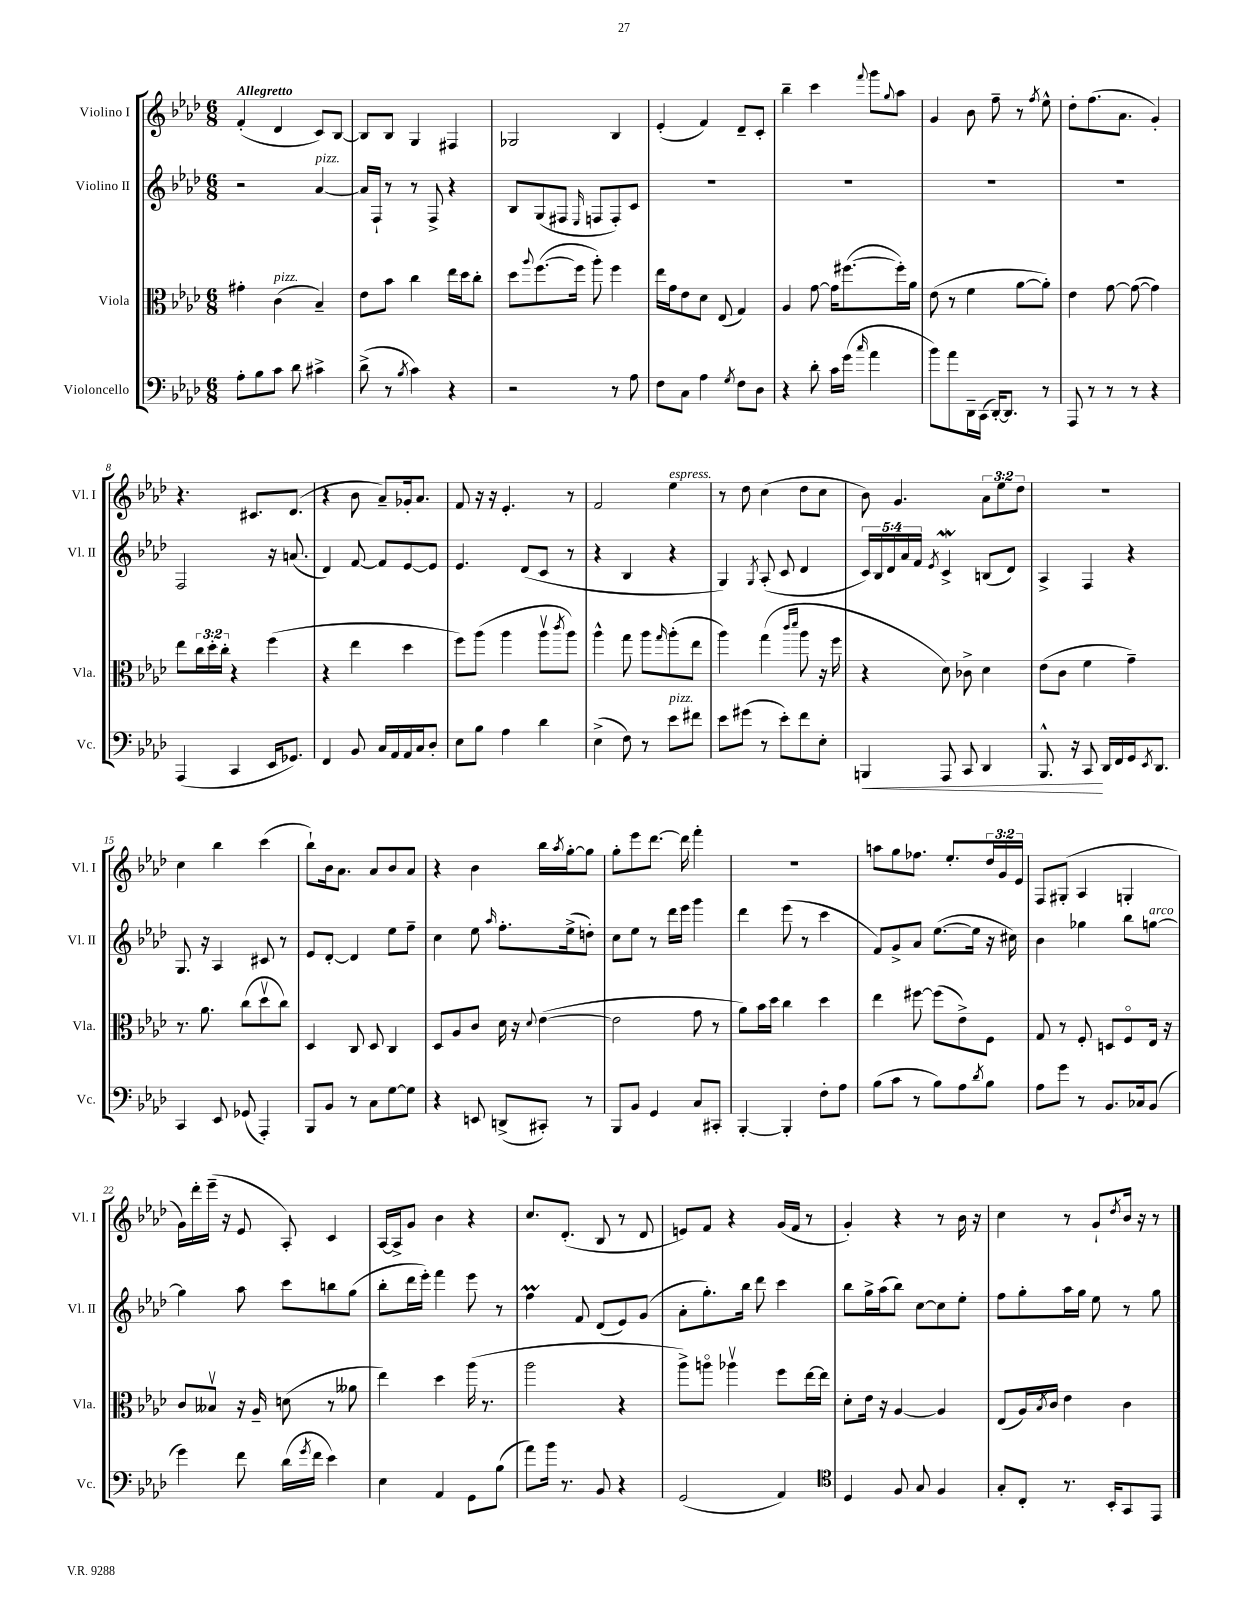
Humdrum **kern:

**kern	**kern	**kern	**kern
*staff4	*staff3	*staff2	*staff1
*clefF4	*clefC3	*clefG2	*clefG2
*k[b-e-a-d-]	*k[b-e-a-d-]	*k[b-e-a-d-]	*k[b-e-a-d-]
*M6/8	*M6/8	*M6/8	*M6/8
8A-'	4g#'	2r	(4f'
8B-	.	.	.
8c	(4c	.	4d-
8d-	.	.	.
4c#^	4B-~)	[4a-	8c)
.	.	.	[8B-
=	=	=	=
(8d-^	8e-	16a-]	8B-]
.	.	16F`	.
8r	8b-	8r	8B-
8qB-	.	.	.
4c)	4cc	8r	4G
.	.	8F^	.
4r	16ee-	4r	4F#
.	16dd-	.	.
.	8cc'	.	.
=	=	=	=
2r	8dd-	8B-	2G-
.	8qqaa-	.	.
.	([8.ff	(8G	.
.	.	8F#	.
.	16ff]	.	.
.	.	16qqE-	.
.	8aa-')	8F	.
8r	4ff	8F')	4B-
8A-	.	8c	.
=	=	=	=
8F	16ee-	2.r	(4e-'
.	16g	.	.
8C	8e-	.	.
4A-	8d-	.	4f)
.	(8E-	.	.
8qG	.	.	.
8F	4G)	.	8d-~
8D-	.	.	8c'
=	=	=	=
4r	4A-	2.r	4bb-~
8d-'	[8g	.	4ccc
16c	16g]	.	.
(16g	([8.ff#	.	.
16qqcc	.	.	8qqfff
4a-	.	.	8ggg
.	.	.	8qqgg
.	16ff#'])	.	8aa-
.	16a-	.	.
=	=	=	=
8b-)	(8e-	2.r	4g
8a-	8r	.	.
16DD-~	4f	.	8b-
(16CC	.	.	.
[16DD-')	.	.	8ff~
8.DD-]	.	.	.
.	[8a-	.	8r
.	.	.	8qff
8r	8a-'])	.	8ee-^^
=	=	=	=
8AAA-	4e-	2.r	8dd-'
8r	.	.	(8.ff
8r	[8g	.	.
.	.	.	8.a-
8r	(8g_	.	.
4r	4g])	.	4g')
=	=	=	=
(4AAA-	8ee-	2F	4.r
.	24cc	.	.
.	24dd-'	.	.
.	24cc'	.	.
4CC	4r	.	.
.	.	.	8.c#
16EE-	(4ff	16r	.
8.GG-)	.	(8.a	(8.d-
=	=	=	=
4FF	4r	4d-)	4r
8BB-	4ee-	[8f	8b-
16C	.	8f]	8a-~)
16AA-	.	.	.
16AA-	4dd-	[8e-	16g-'
16C	.	.	8.a-
8D-'	.	8e-]	.
=	=	=	=
8E-	8ff)	4.e-	8f
8B-	(8aa-	.	16r
.	.	.	16r
4A-	4aa-	.	4.e-'
.	.	(8d-	.
4d-	8aa-v	8c	.
.	8qccc	.	.
.	8aa-)	8r	8r
=	=	=	=
(4E-^	4aa-^^	4r	2f
8F)	8gg	4B-	.
8r	8aa-	.	.
.	16qqgg	.	.
8e-	(8aa-'	4r	4ee-
8f#	8ee-	.	.
=	=	=	=
8e-	4aa-)	4G)	8r
(8g#	.	.	8dd-
.	.	8qG	.
8r	(4gg	(8A-'	(4cc
8e-')	.	8c	.
.	16qqccc	.	.
.	16qqddd-	.	.
8f	8aa-	4d-	8dd-
8E-'	16r	.	8cc
.	16ff	.	.
=	=	=	=
4BBB	4r	20c)	8b-)
.	.	20B-	.
.	.	20d-	.
.	.	.	4.g
.	.	20a-	.
.	.	20f	.
.	.	8qe-	.
8AAA-	8d-)	4c^	.
8CC	8c-^	.	.
4DD-	4d-	(8B	12a-
.	.	.	12ee-
.	.	8d-)	.
.	.	.	12dd-
=	=	=	=
8.BBB-^^	(8e-	4A-^	2.r
.	8c	.	.
16r	.	.	.
8CC	4f	4F	.
16DD-	.	.	.
16FF	.	.	.
16GG	4g~)	4r	.
8qEE-	.	.	.
8.DD-	.	.	.
=	=	=	=
4CC	8.r	8.G	4cc
.	8.a-	16r	.
8EE-	.	4A-	4bb-
(8GG-	(8cc	.	.
4AAA-')	8dd-v	8c#	(4ccc
.	8cc)	8r	.
=	=	=	=
8BBB-	4D-	8e-	8bb-`)
8BB-	.	[8d-'	16b-
.	.	.	8.a-
8r	8C	4d-]	.
8C	8D-	.	8a-
[8G	4C	8ee-	8b-
8G]	.	8ff~	8a-
=	=	=	=
4r	8D-	4cc	4r
.	8A-	.	.
8EE	8c	8ee-	4b-
.	.	16qqaa-	.
(8DD^	16d-	8.ff'	.
.	16r	.	.
.	8qqd-	.	.
8CC#')	([4e-	.	16bb-
.	.	.	8qaa-
.	.	(16ee-^	[16gg'
8r	.	8dd')	8gg]
=	=	=	=
8BBB-	2e-]	8cc	8gg'
8BB-	.	8ee-	8eee-
4GG	.	8r	[8.ddd-
.	.	16ddd-	.
.	.	16eee-	16ddd-]
8C	8g	4ggg	4fff'
8CC#'	8r	.	.
=	=	=	=
[4BBB-'	8a-)	4ddd-	2.r
.	16b-	.	.
.	16dd-	.	.
4BBB-']	4cc	(8eee-	.
.	.	8r	.
8F'	4dd-	4ccc	.
8A-	.	.	.
=	=	=	=
(8B-	4ee-	8f)	8aa
8c	.	8g^	8gg
8r	[8ff#	8a-	8.ff-
8B-)	(8ff#]	([8.ee-	.
.	.	.	8.ee-'
8A-	8e-^)	.	.
.	.	16ee-]	.
8qd-	.	.	.
8B-	8F	16r	24dd-
.	.	.	24g
.	.	16cc#)	.
.	.	.	24e-
=	=	=	=
8A-	8G	4b-	8F
8g	8r	.	(8G#'
8r	8F'	4gg-	4A-
8.BB-	8D	.	.
.	8Fo	8bb-	4G'
16C-	.	.	.
(8BB-	16E-	[8gg	.
.	16r	.	.
=	=	=	=
4g)	8c	4gg]	16g)
.	.	.	16ddd-'
.	8B--v	.	(16eee-~
.	.	.	16r
8f	16r	8aa-	8e-
.	16A-~	.	.
(16d-	(8d	8ccc	8A-')
8qg	.	.	.
16f	.	.	.
4e-)	8r	8bb	4c
.	8a--	(8gg	.
=	=	=	=
4E-	4ee-)	8bb-'	[16A-
.	.	.	16A-^]
.	.	16ddd-	8g
.	.	16eee-')	.
4AA-	4dd-	4fff	4b-
8GG	(16aa-	8eee-	4r
.	8.r	.	.
(8B-	.	8r	.
=	=	=	=
8a-)	2aa-	4ff	8.cc
16b-	.	.	.
8.r	.	.	(8.d-'
.	.	8f	.
8BB-	.	(8d-	8B-
4r	4r	8e-)	8r
.	.	(8g	8d-
=	=	=	=
(2GG	8aa-^)	8a-'	8e)
.	8aao	8.gg')	8f
.	4aa-v	.	4r
.	.	16bb-	.
.	.	8ddd-	.
4AA-)	8ff	4ccc	(16g
.	.	.	16f
.	[16ee-	.	8r
.	16ee-]	.	.
=	=	=	=
*clefC4	*	*	*
4D-	8d-'	8bb-	4g')
.	16e-	16gg^	.
.	16r	(16aa-	.
8F	[4A-	8bb-)	4r
8G	.	[8cc	.
4F	4A-]	8cc]	8r
.	.	8ee-'	16b-
.	.	.	16r
=	=	=	=
8G'	(8E-	8ff	4cc
8C'	16A-)	8gg'	.
.	8qB-	.	.
.	16c	.	.
8.r	4e-	16aa-	8r
.	.	16gg	.
.	.	8ee-	8g`
16BB-'	.	.	.
.	.	.	8qdd-
8GG	4c	8r	16b-
.	.	.	16r
8EE-	.	8gg	8r
==	==	==	==
*-	*-	*-	*-
